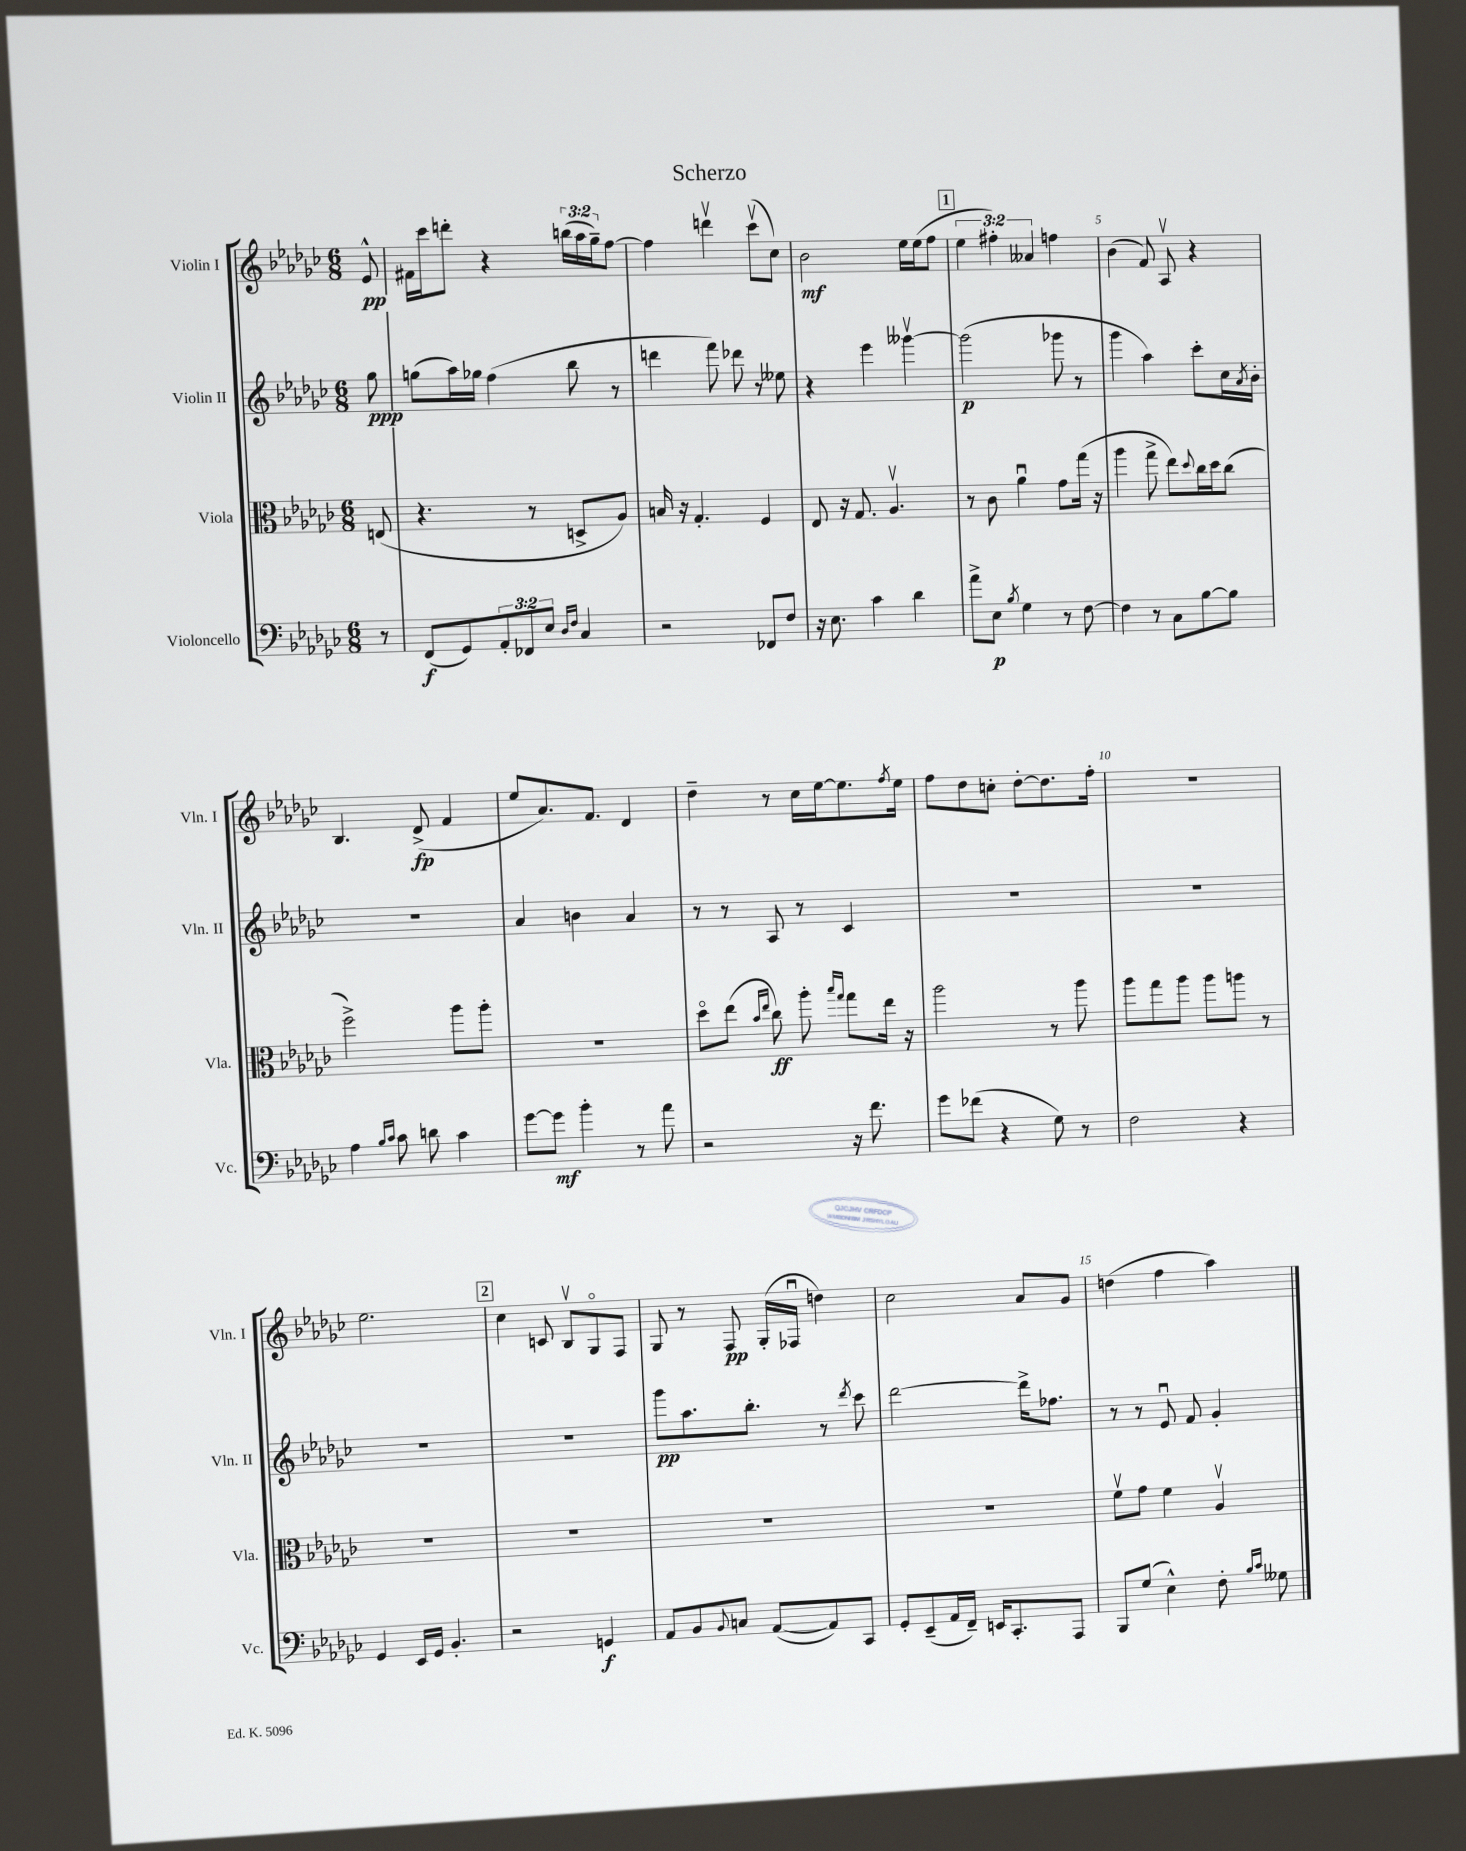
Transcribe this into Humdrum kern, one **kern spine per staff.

**kern	**dynam	**kern	**dynam	**kern	**dynam	**kern	**dynam
*part4	*part4	*part3	*part3	*part2	*part2	*part1	*part1
*staff4	*staff4	*staff3	*staff3	*staff2	*staff2	*staff1	*staff1
*I"Violoncello	*	*I"Viola	*	*I"Violin II	*	*I"Violin I	*
*I'Vc.	*	*I'Vla.	*	*I'Vln. II	*	*I'Vln. I	*
*clefF4	*	*clefC3	*	*clefG2	*	*clefG2	*
*k[b-e-a-d-g-c-]	*	*k[b-e-a-d-g-c-]	*	*k[b-e-a-d-g-c-]	*	*k[b-e-a-d-g-c-]	*
*M6/8	*	*M6/8	*	*M6/8	*	*M6/8	*
=	=	=	=	=	=	=	=
8r	.	(8En/	.	8gg-\	ppp	8e-^^/	pp
=1	=1	=1	=1	=1	=1	=1	=1
(8FF/L	f	4.r	.	(8ggn\L	.	16f#X\LL	.
.	.	.	.	.	.	16ccc-\J	.
8GG-/)	.	.	.	16aa-\L)	.	8dddn'\J	.
.	.	.	.	16gg-X\JJ	.	.	.
12AA-'/	.	.	.	(4ff\	.	4r	.
12FF-X/	.	.	.	.	.	.	.
.	.	8r	.	.	.	.	.
12E-/J	.	.	.	.	.	.	.
16qqD-/LL	.	.	.	.	.	.	.
16qqF/JJ	.	.	.	.	.	.	.
4C-/	.	8Dn^/L	.	8bb-\	.	(24bbn\LL	.
.	.	.	.	.	.	24aa-\	.
.	.	.	.	.	.	24gg-~\J)	.
.	.	8A-/J)	.	8r	.	[8ff\J	.
=2	=2	=2	=2	=2	=2	=2	=2
2r	.	16Bn/	.	4dddn\	.	4ff\]	.
.	.	16r	.	.	.	.	.
.	.	4.G-'/	.	.	.	.	.
.	.	.	.	8fff\)	.	4dddnv\	.
.	.	.	.	8ddd-X\	.	.	.
8FF-X/L	.	4F/	.	8r	.	(8ccc-v\L	.
8F/J	.	.	.	8ee--X\	.	8cc-\J)	.
=3	=3	=3	=3	=3	=3	=3	=3
16r	.	8E-/	.	4r	.	2b-\	mf
8.E-\	.	.	.	.	.	.	.
.	.	16r	.	.	.	.	.
.	.	8.G-/	.	.	.	.	.
4c-\	.	.	.	4eee-\	.	.	.
.	.	4.A-v/	.	.	.	.	.
4d-\	.	.	.	[4ggg--Xv\	.	16ee-\LL	.
.	.	.	.	.	.	(16ee-\J	.
.	.	.	.	.	.	8ff\J	.
!!LO:REH:place=s1:t=1
=4	=4	=4	=4	=4	=4	=4	=4
8a-^\L	.	8r	.	(2ggg--\]	p	6ee-\	.
8E-\J	p	8c-\	.	.	.	.	.
.	.	.	.	.	.	6ff#X'\)	.
8qB-/	.	.	.	.	.	.	.
4G-\	.	4a-u\	.	.	.	.	.
.	.	.	.	.	.	6a--X/	.
8r	.	8g-\L	.	8ggg-X\	.	4ffn\	.
[8F\	.	(16gg-\Jk	.	8r	.	.	.
.	.	16r	.	.	.	.	.
=5	=5	=5	=5	=5	=5	=5	=5
4F\]	.	4aa-\	.	4ggg-\	.	(4b-\	.
8r	.	8gg-^\	.	4aa-\)	.	8f/)	.
8C-\L	.	8ee-\L)	.	.	.	8A-v/	.
.	.	8qqdd-/	.	.	.	.	.
[8B-\	.	16cc-\L	.	8ccc-'\L	.	4r	.
.	.	16dd-\J	.	.	.	.	.
8B-\J]	.	(8cc-\J	.	16cc-\L	.	.	.
.	.	.	.	8qa-/	.	.	.
.	.	.	.	16b-'\JJ	.	.	.
!!LO:LB:g=z
=6	=6	=6	=6	=6	=6	=6	=6
4A-\	.	2ff^\)	.	2.r	.	4.B-/	.
16qqB-/LL	.	.	.	.	.	.	.
16qqc-/JJ	.	.	.	.	.	.	.
8c-\	.	.	.	.	.	.	.
8dn\	.	.	.	.	.	(8d-^/	fp
4c-\	.	8aa-\L	.	.	.	4f/	.
.	.	8aa-'\J	.	.	.	.	.
=7	=7	=7	=7	=7	=7	=7	=7
[8g-\L	.	2.r	.	4a-/	.	8ee-/L	.
8g-\J]	mf	.	.	.	.	8.a-/)	.
4b-'\	.	.	.	4bn\	.	.	.
.	.	.	.	.	.	8.f/J	.
8r	.	.	.	4a-/	.	4d-/	.
8a-\	.	.	.	.	.	.	.
=8	=8	=8	=8	=8	=8	=8	=8
2r	.	8dd-\L	.	8r	.	4dd-~\	.
.	.	(8ee-\J	.	8r	.	.	.
.	.	16qqb-/LL	.	.	.	.	.
.	.	16qqee-/JJ	.	.	.	.	.
.	.	8cc-\)	ff	8A-/	.	8r	.
.	.	8aa-'\	.	8r	.	16cc-\LL	.
.	.	.	.	.	.	[16ee-\J	.
.	.	16qqbb-/LL	.	.	.	.	.
.	.	16qqgg-/JJ	.	.	.	.	.
16r	.	8gg-\L	.	4c-/	.	8.ee-\]	.
8.f\	.	.	.	.	.	.	.
.	.	16ee-\Jk	.	.	.	.	.
.	.	.	.	.	.	8qff/	.
.	.	16r	.	.	.	16ee-\Jk	.
=9	=9	=9	=9	=9	=9	=9	=9
8g-\L	.	2aa-\	.	2.r	.	8ff\L	.
(8f-X\J	.	.	.	.	.	8dd-\	.
4r	.	.	.	.	.	8ccn'\J	.
.	.	.	.	.	.	[8dd-'\L	.
8G-\)	.	8r	.	.	.	8.dd-\]	.
8r	.	8aa-\	.	.	.	.	.
.	.	.	.	.	.	16ff'\Jk	.
=10	=10	=10	=10	=10	=10	=10	=10
2F\	.	8aa-\L	.	2.r	.	2.r	.
.	.	8gg-\	.	.	.	.	.
.	.	8aa-\J	.	.	.	.	.
.	.	8aa-\L	.	.	.	.	.
4r	.	8aan\J	.	.	.	.	.
.	.	8r	.	.	.	.	.
!!LO:LB:g=z
=11	=11	=11	=11	=11	=11	=11	=11
4GG-/	.	2.r	.	2.r	.	2.ee-\	.
16EE-/LL	.	.	.	.	.	.	.
16GG-/JJ	.	.	.	.	.	.	.
4.BB-'/	.	.	.	.	.	.	.
!!LO:REH:place=s1:t=2
=12	=12	=12	=12	=12	=12	=12	=12
2r	.	2.r	.	2.r	.	4cc-\	.
.	.	.	.	.	.	8cn/	.
.	.	.	.	.	.	8B-v/L	.
4GGn/	f	.	.	.	.	8G-/	.
.	.	.	.	.	.	8F/J	.
=13	=13	=13	=13	=13	=13	=13	=13
8AA-/L	.	2.r	.	8ggg-\L	pp	8G-/	.
8BB-/	.	.	.	8.aa-\	.	8r	.
8qqBB-/	.	.	.	.	.	.	.
8Cn/J	.	.	.	.	.	8F/	pp
.	.	.	.	8.bb-'\J	.	.	.
([8AA-/L	.	.	.	.	.	(16G-'/LL	.
.	.	.	.	.	.	16F-Xu/JJ	.
8AA-/])	.	.	.	8r	.	4ddn\)	.
.	.	.	.	8qddd-/	.	.	.
8CC-/J	.	.	.	8ccc-\	.	.	.
=14	=14	=14	=14	=14	=14	=14	=14
8GG-'/L	.	2.r	.	[2ddd-\	.	2cc-\	.
(8EE-~/	.	.	.	.	.	.	.
16AA-/L	.	.	.	.	.	.	.
16FF~/JJ)	.	.	.	.	.	.	.
16EEn/KL	.	.	.	.	.	.	.
8.CC-'/	.	.	.	.	.	.	.
.	.	.	.	16ddd-^\KL]	.	8a-/L	.
.	.	.	.	8.ff-X\J	.	.	.
8AAA-/J	.	.	.	.	.	8g-/J	.
=15	=15	=15	=15	=15	=15	=15	=15
8BBB-/L	.	8fv\L	.	8r	.	(4ddn\	.
(8G-/J	.	8g-\J	.	8r	.	.	.
4E-^^\)	.	4f\	.	8e-u/	.	4ff\	.
.	.	.	.	8f/	.	.	.
8F'\	.	4A-v/	.	4g-'/	.	4aa-\)	.
16qqB-/LL	.	.	.	.	.	.	.
16qqc-/JJ	.	.	.	.	.	.	.
8G--X\	.	.	.	.	.	.	.
==	==	==	==	==	==	==	==
*-	*-	*-	*-	*-	*-	*-	*-
